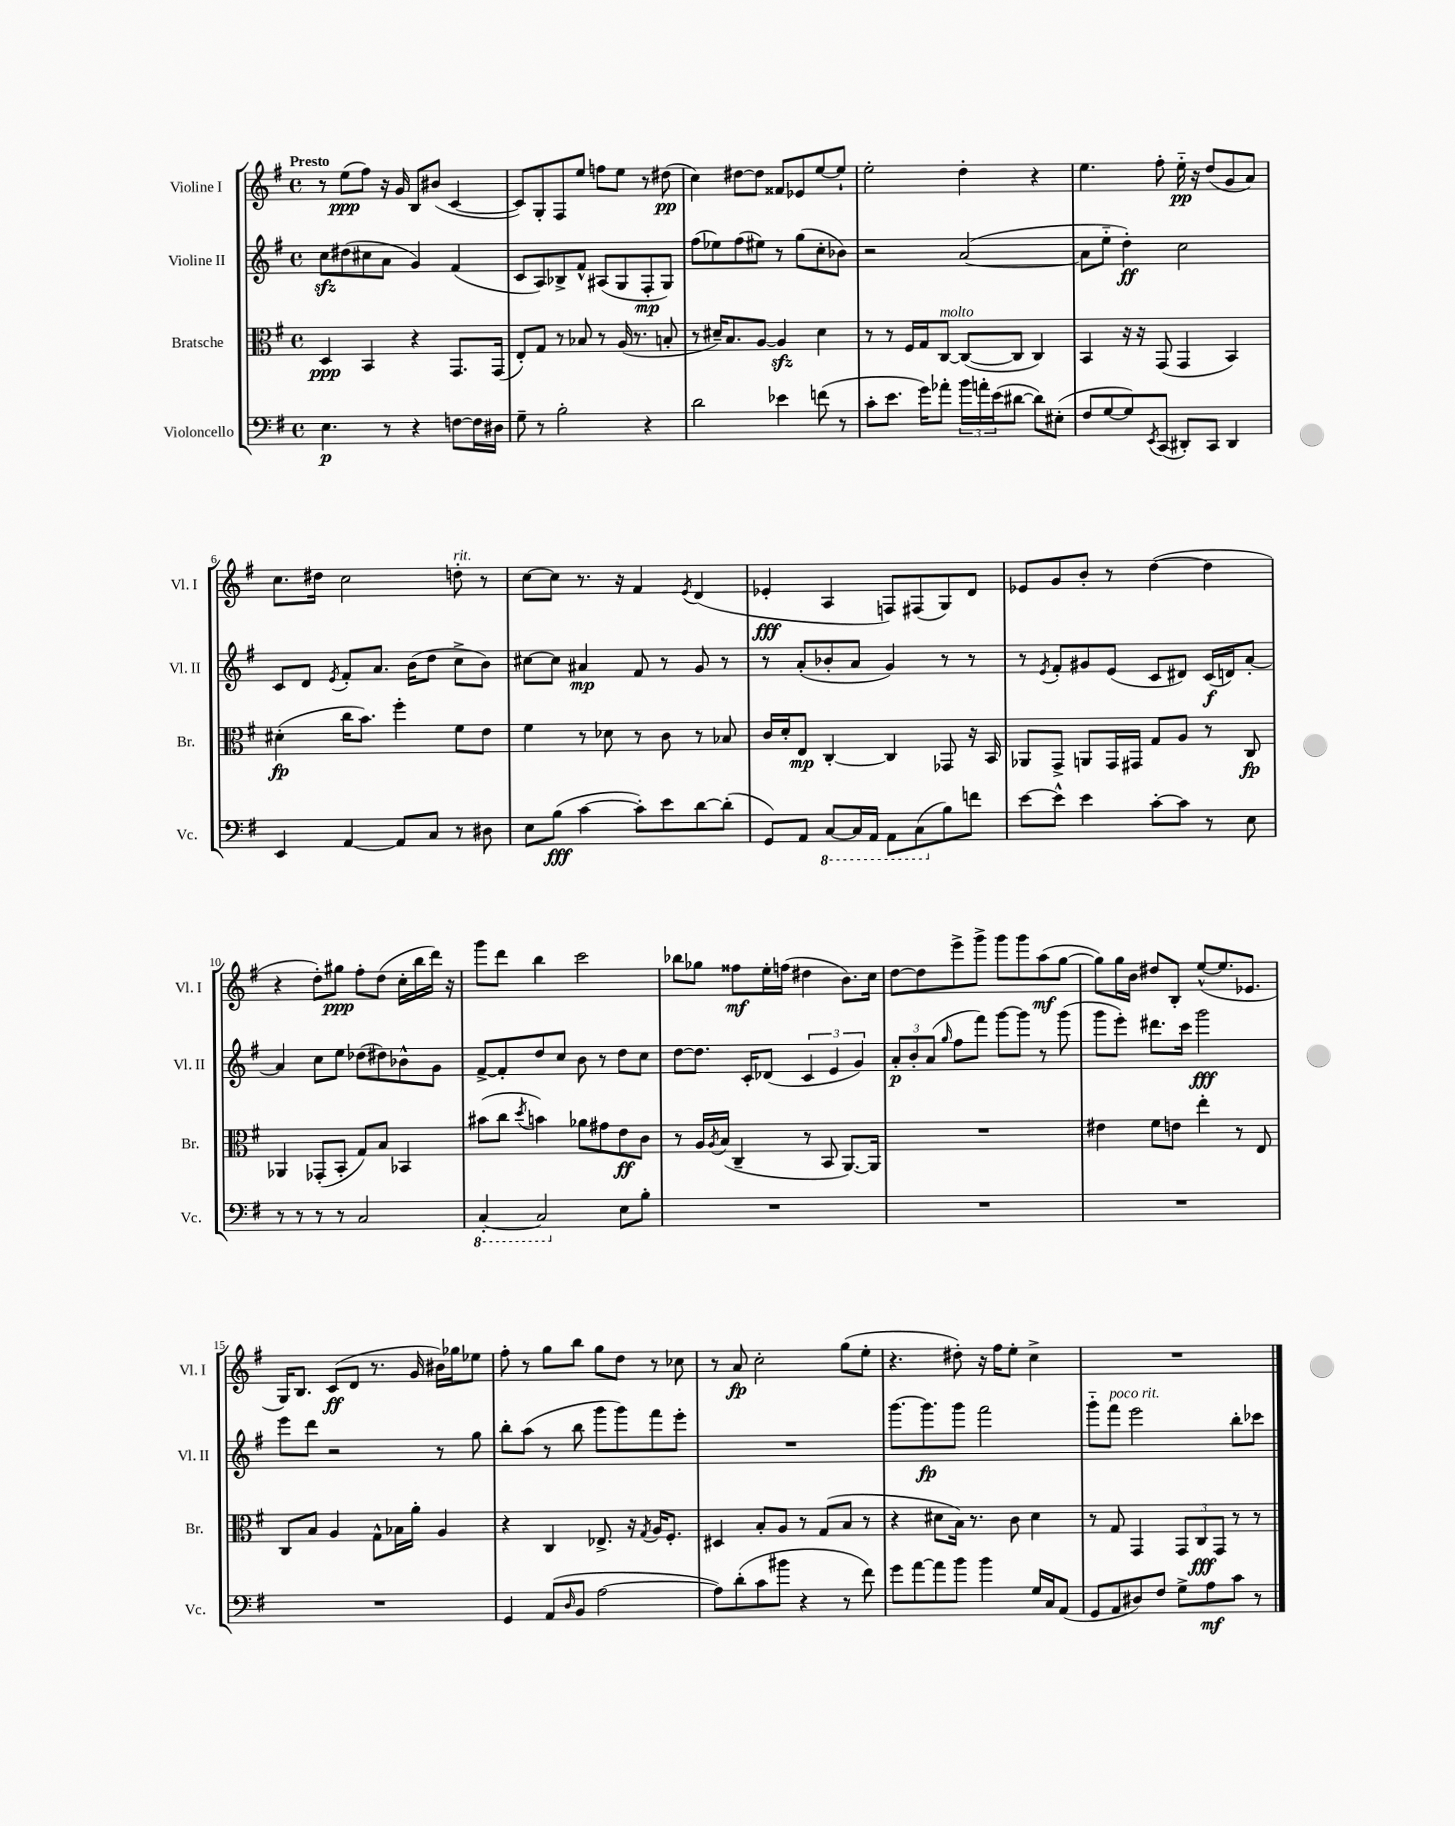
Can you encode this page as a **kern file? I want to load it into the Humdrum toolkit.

**kern	**kern	**kern	**kern
*staff4	*staff3	*staff2	*staff1
*clefF4	*clefC3	*clefG2	*clefG2
*k[f#]	*k[f#]	*k[f#]	*k[f#]
*M4/4	*M4/4	*M4/4	*M4/4
*met(c)	*met(c)	*met(c)	*met(c)
4.E	4D	8cc	8r
.	.	(8dd#	(8ee
.	4BB	8cc#	8ff#)
8r	.	8a	16r
.	.	.	16g
4r	4r	4g)	8B
.	.	.	(8b#
[8F	8.GG	(4f#	[4c
16F]	.	.	.
16D#	(16GG	.	.
=	=	=	=
8G~	8E')	8c	8c])
8r	8G	8A)	8G'
2B'	8r	8B-^	8F#
.	8B-	8f#^^	8ee
.	8r	(8A#	8ff
.	(16A	8G	8ee
.	8.r	.	.
4r	.	8F#'	8r
.	8B'	8G)	(8dd#
=	=	=	=
2d	8r	(8ff#	4cc)
.	16d#~)	8ee-)	.
.	8.B	.	.
.	.	(8ff#	[8dd#
.	[8A	8ee#)	8dd#]
4e-	4A]	8r	8f##
.	.	(8gg	8e-
(8f	4d#	8cc'	[8ee
8r	.	8b-)	8ee`]
=	=	=	=
8c'	8r	2r	2ee'
8.e	8r	.	.
.	16F#	.	.
16g)	16G	.	.
8a-'	[8C	.	.
24b	(8C_	([2a	4dd'
24a'	.	.	.
(24e	.	.	.
[8d#	8C]	.	.
8d#])	4C)	.	4r
(8E#'	.	.	.
=	=	=	=
8F#	4BB	8a]	4.ee
[8G	.	8ee'~	.
8G])	16r	4dd')	.
.	16r	.	.
8qEE	.	.	.
(8CC	(8GG	.	8ff#'
8DD#')	4GG	2cc	16ee'~
.	.	.	16r
8CC	.	.	(8dd
4DD#	4BB)	.	8g
.	.	.	8a)
=	=	=	=
4EE	(4d#'	8c	8.cc
.	.	8d	.
.	.	.	16dd#
.	.	8qe	.
[4AA	16cc	8f#'	2cc
.	8.b)	.	.
.	.	8.a	.
8AA]	4ff#'	.	.
.	.	(16b	.
8C	.	8dd	.
8r	8f#	8cc^	8dd'
8D#	8e	8b)	8r
=	=	=	=
8E	4f#	[8cc#	[8cc
(8B	.	8cc#]	8cc]
[4c	8r	4a#	8.r
.	8d-	.	.
.	.	.	16r
8c'])	8r	8f#	4f#
8e	8c	8r	.
.	.	.	8qe
[8d	8r	8g	(4d
(8d']	8B-	8r	.
=	=	=	=
8GG)	16c	8r	4e-'
.	16d'	.	.
8AA	8E	(8a'	.
[8CC	[4C'	8b-'	4A
16CC]	.	8a	.
16AAA	.	.	.
8AAA	4C]	4g)	8F)
(8CC	.	.	(8F#
8B)	8GG-	8r	8G)
8f	16r	8r	8d
.	16BB	.	.
=	=	=	=
[8e	8AA-	8r	8e-
.	.	8qe	.
8e^^]	8GG^	8f#'	8g
4e	8AA	8g#	8b'
.	16GG	(8e	8r
.	16GG#	.	.
[8c'	8G	8c	([4dd
8c]	8A	8d#)	.
8r	8r	(16c	4dd]
.	.	16d)	.
8E	8C	[8a'	.
=	=	=	=
8r	4AA-	4a]	4r
8r	.	.	.
8r	(8GG-'	8cc	8dd')
8r	8BB'	8ee	8gg#
2C	8G)	(8dd-	8ff#'
.	8B	8dd#)	(8dd
.	4BB-	8b-^^	16cc'
.	.	.	16bb
.	.	8g	16ddd)
.	.	.	16r
=	=	=	=
[4CC'	(8b#	[8f#^	8ggg
.	8cc	8f#']	8ddd
.	8qdd	.	.
2CC]	4b)	8dd	4bb
.	.	8cc	.
.	8a-	8b	2ccc
.	8g#	8r	.
8E	8e	8dd	.
8B'	8c	8cc	.
=	=	=	=
1r	8r	[8dd	8bb-
.	16A	8.dd]	8gg-
.	8qA	.	.
.	(16B	.	.
.	4C~	.	8ff##
.	.	16c'	.
.	.	(8d-	16ee'
.	.	.	(16ff
.	8r	6c	4dd#
.	8BB	.	.
.	.	6e	.
.	[8.AA)	.	8.b)
.	.	6g)	.
.	16AA]	.	16cc
=	=	=	=
1r	1r	12a'	[8dd
.	.	12b'	.
.	.	.	8dd]
.	.	(12a	.
.	.	16qqgg	.
.	.	8ff#	8eee^
.	.	8fff#)	8ggg^
.	.	[8ggg	8ggg
.	.	8ggg]	8ggg
.	.	8r	(8aa
.	.	(8ggg	[8gg
=	=	=	=
1r	4e#	8ggg	8gg])
.	.	8eee')	16gg
.	.	.	16b
.	8f#	8.ddd#	8dd#
.	8e	.	8B'
.	.	16ccc	.
.	4ee'	2ggg	([8ee^^
.	.	.	8.ee]
.	8r	.	.
.	.	.	8.e-
.	8E	.	.
=	=	=	=
1r	8C	8eee	16G)
.	.	.	8.B
.	8B	8ddd	.
.	4A	2r	(8c
.	.	.	8d
.	8G^^	.	8.r
.	16B-	.	.
.	16a'	.	16g
.	4A	8r	16b#)
.	.	.	16gg-
.	.	8gg	8ee-
=	=	=	=
4GG	4r	8bb'	8ff#'
.	.	(8aa	8r
(8AA	4C	8r	8gg
16qqD	.	.	.
8BB	.	8bb	8bb
[2A	8.E-^	8ggg	8gg
.	.	8ggg)	8dd
.	16r	.	.
.	8qG	.	.
.	16A	8fff#	8r
.	8.F#'	.	.
.	.	8eee'	8cc-
=	=	=	=
8A])	4D#	1r	8r
(8d'	.	.	8a
8c	8B'	.	2cc'
8b#	8A	.	.
4r	8r	.	.
.	(8G	.	.
8r	8B	.	(8gg
8f#)	8r	.	8ee'
=	=	=	=
8g	4r	[8.ggg	4.r
[8a	.	.	.
.	.	8.ggg]	.
8a]	8d#	.	.
8b	16B)	8ggg	8dd#')
.	8.r	.	.
4b	.	2fff#	16r
.	.	.	16ff#
.	8c	.	8ee'
16G	4d#	.	4cc^
16C	.	.	.
(8AA	.	.	.
=	=	=	=
8GG	8r	8ggg'~	1r
8AA	8G	8fff#	.
8D#)	4GG	2eee	.
8F#	.	.	.
8G^	12GG	.	.
.	12C	.	.
8A	.	.	.
.	12GG	.	.
8c	8r	8bb'	.
8r	8r	8ccc-	.
==	==	==	==
*-	*-	*-	*-
